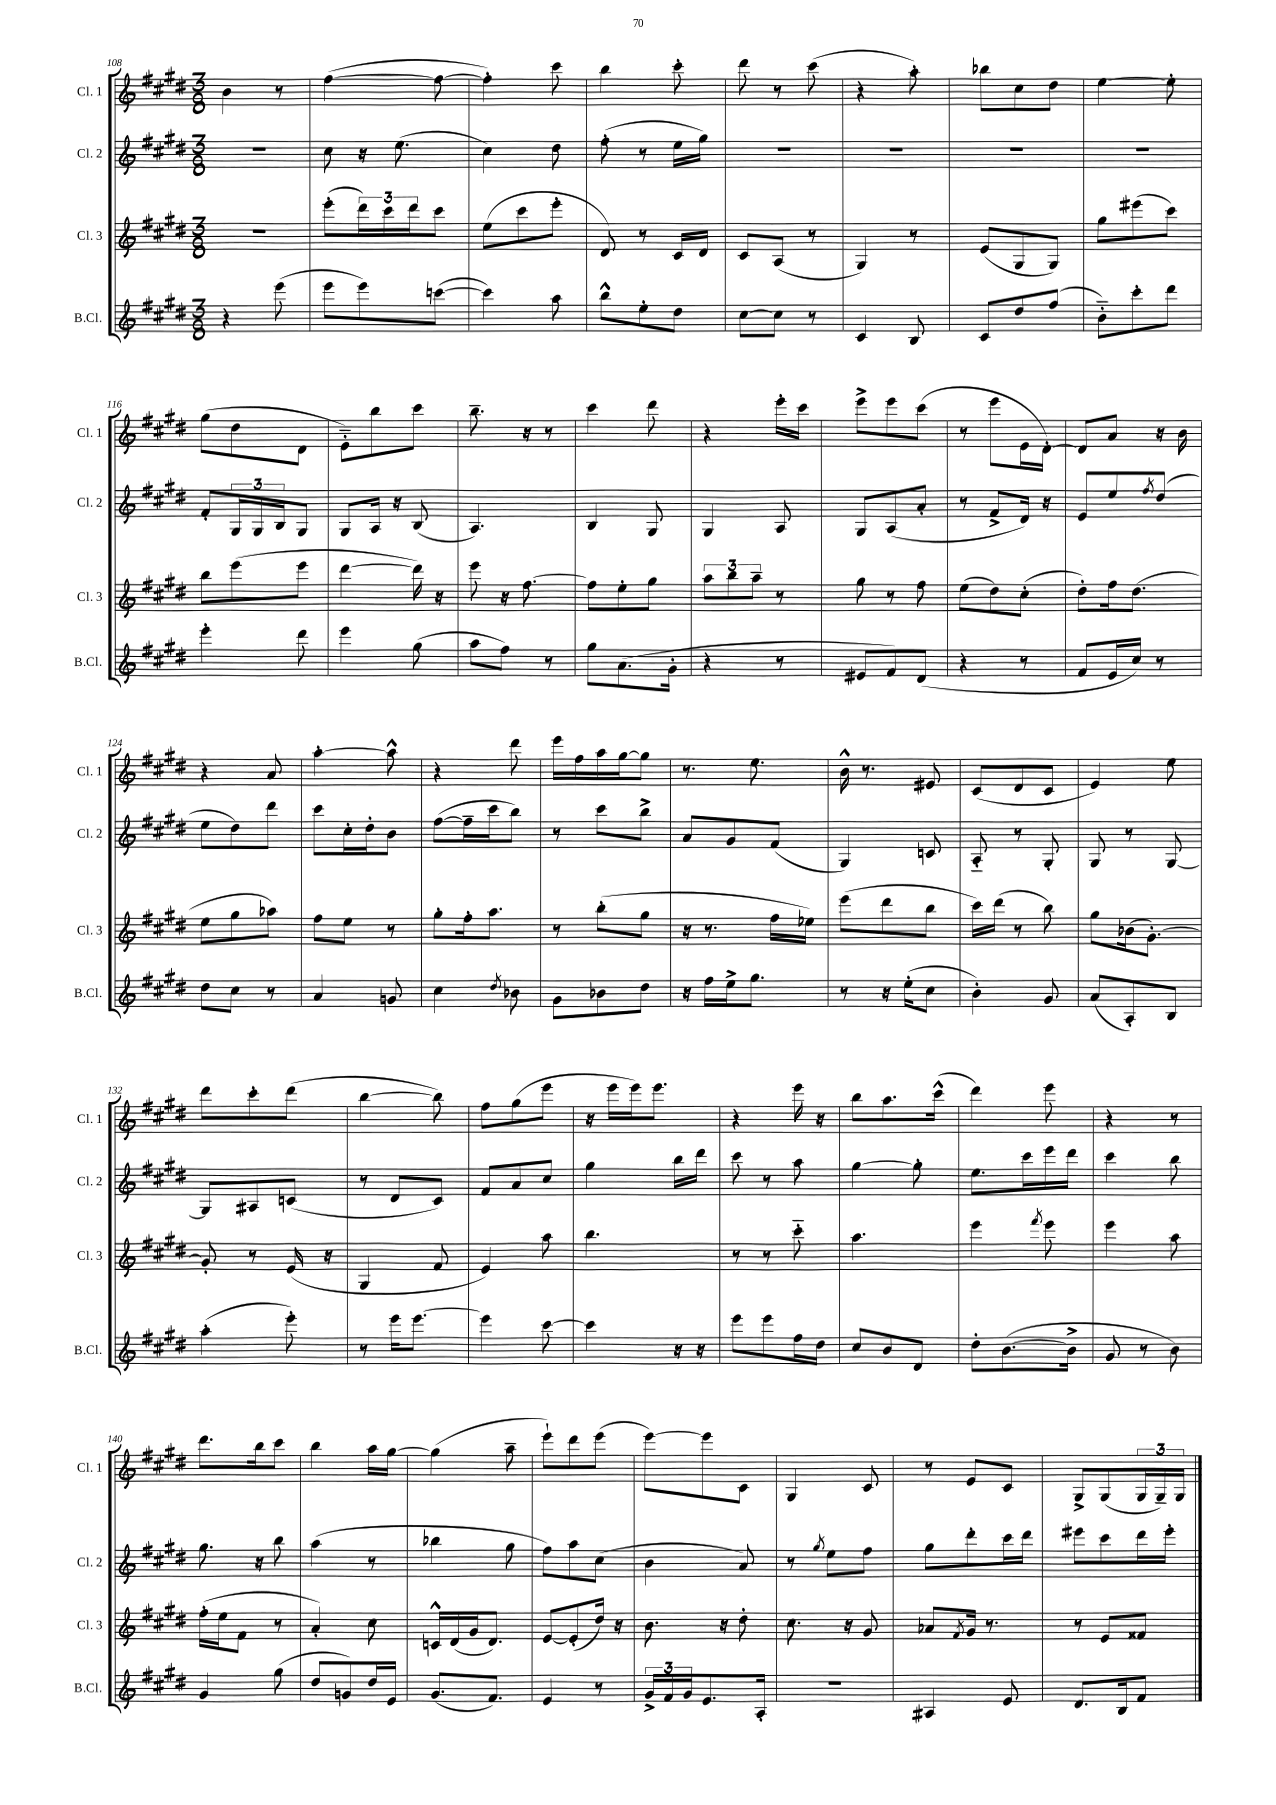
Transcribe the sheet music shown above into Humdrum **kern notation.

**kern	**kern	**kern	**kern
*staff4	*staff3	*staff2	*staff1
*clefG2	*clefG2	*clefG2	*clefG2
*k[f#c#g#d#]	*k[f#c#g#d#]	*k[f#c#g#d#]	*k[f#c#g#d#]
*M3/8	*M3/8	*M3/8	*M3/8
4r	4.r	4.r	4b
(8eee	.	.	8r
=	=	=	=
8eee	(8eee'	8cc#	([4ff#
8eee)	24ddd#)	16r	.
.	24ccc#	.	.
.	.	(8.ee	.
.	24ddd#	.	.
([8ccc	8ccc#	.	8ff#_
=	=	=	=
4ccc])	(8ee	4cc#)	4ff#'])
.	8ccc#	.	.
8aa	8eee'	8dd#	8ccc#
=	=	=	=
8bb^^	8d#)	(8ff#'	4bb
8ee'	8r	8r	.
8dd#	16c#	16ee	8ccc#'
.	16d#	16gg#)	.
=	=	=	=
[8cc#	8c#	4.r	8ddd#
8cc#]	(8A	.	8r
8r	8r	.	(8ccc#
=	=	=	=
4c#	4G#)	4.r	4r
8B	8r	.	8aa')
=	=	=	=
8c#	(8e	4.r	8bb-
8dd#	8G#	.	8cc#
(8ff#	8G#)	.	8dd#
=	=	=	=
8b'~)	8gg#	4.r	[4ee
8ccc#'	(8eee#	.	.
8ddd#	8ccc#)	.	8ee']
=	=	=	=
4eee'	8bb	8f#'	(8gg#
.	(8eee	24G#	8dd#
.	.	24G#	.
.	.	24B	.
8ddd#	8eee	8G#	8d#
=	=	=	=
4eee	[4ddd#	8G#	8e'~)
.	.	16A	8bb
.	.	16r	.
(8gg#	16ddd#])	(8B	8ccc#
.	16r	.	.
=	=	=	=
8aa	8eee	4.A)	8.bb~
8ff#)	16r	.	.
.	[8.ff#	.	16r
8r	.	.	8r
=	=	=	=
8gg#	8ff#]	4B	4ccc#
(8.a	8ee'	.	.
.	8gg#	8G#	8ddd#
16g#'	.	.	.
=	=	=	=
4r	12aa	4G#	4r
.	12bb	.	.
.	12aa~	.	.
8r	8r	8A	16eee'
.	.	.	16ccc#
=	=	=	=
8e#	8gg#	8G#	8eee^
8f#)	8r	(8A	8eee
(8d#	8ff#	8a'	(8ccc#
=	=	=	=
4r	(8ee	8r	8r
.	8dd#)	8f#^	8eee
8r	(8cc#'	16d#)	16e
.	.	16r	[16d#')
=	=	=	=
8f#	8dd#')	8e	8d#]
16e	16ff#	8ee	8a
16cc#)	(8.dd#	.	.
.	.	8qff#	.
8r	.	(8dd#	16r
.	.	.	16b
=	=	=	=
8dd#	8ee	8ee	4r
8cc#	8gg#	8dd#)	.
8r	8aa-)	8ddd#	8a
=	=	=	=
4a	8ff#	8ccc#	[4aa'
.	8ee	16cc#'	.
.	.	16dd#'	.
8g	8r	8b	8aa^^]
=	=	=	=
4cc#	8gg#'	([8ff#	4r
.	16ff#'	16ff#~]	.
.	8.aa	16ccc#	.
8qdd#	.	.	.
8b-	.	8bb)	8ddd#
=	=	=	=
8g#	8r	8r	16eee
.	.	.	16ff#
8b-	(8bb'	8ccc#	16aa
.	.	.	[16gg#
8dd#	8gg#	8bb^	8gg#]
=	=	=	=
16r	16r	8a	8.r
16ff#	8.r	.	.
16ee^	.	8g#	.
8.gg#	.	.	8.ee
.	16ff#	(8f#	.
.	16ee-)	.	.
=	=	=	=
8r	(8eee	4G#)	16b^^
.	.	.	8.r
16r	8ddd#	.	.
(16ee'	.	.	.
8cc#	8bb	8c	8e#
=	=	=	=
4b')	16ccc#)	8A'~	(8c#
.	(16ddd#	.	.
.	8r	8r	8d#
8g#	8bb)	8G#'	8c#
=	=	=	=
(8a	8gg#	8G#	4e)
8A')	(16b-	8r	.
.	[8.g#')	.	.
8B	.	[8G#	8ee
=	=	=	=
(4aa'	8g#']	8G#]	8ddd#
.	8r	8A#	8ccc#'
8eee')	(16e	(8c	(8ddd#
.	16r	.	.
=	=	=	=
8r	4G#	8r	[4bb
16eee	.	8d#	.
[8.eee	.	.	.
.	8f#	8c#)	8bb])
=	=	=	=
4eee]	4e)	8f#	8ff#
.	.	8a	(8gg#
[8ccc#	8aa	8cc#	8eee
=	=	=	=
4ccc#]	4.bb	4gg#	16r
.	.	.	16eee
.	.	.	16eee)
.	.	.	8.eee
16r	.	16bb	.
16r	.	16ddd#	.
=	=	=	=
8eee	8r	8ccc#	4r
8eee	8r	8r	.
16ff#	8ccc#'~	8aa	16eee
16dd#	.	.	16r
=	=	=	=
8cc#	4.aa	[4gg#	8bb
8b	.	.	8.aa
8d#	.	8gg#']	.
.	.	.	(16ccc#^^
=	=	=	=
8dd#'	4eee	8.ee	4ddd#)
([8.b	.	.	.
.	.	16ccc#	.
.	8qfff#	.	.
.	8eee	16eee	8eee
16b^]	.	16ddd#	.
=	=	=	=
8g#	4eee	4ccc#	4r
8r	.	.	.
8b)	8aa	8bb	8r
=	=	=	=
4g#	(16ff#'	8.gg#	8.ddd#
.	16ee	.	.
.	8f#	.	.
.	.	16r	16bb
(8gg#	8r	8bb	8ccc#
=	=	=	=
8dd#	4a')	(4aa	4bb
8g)	.	.	.
16dd#	8cc#	8r	16aa
16e	.	.	[16gg#
=	=	=	=
(8.g#	16c^^	4bb-	(4gg#]
.	(16d#	.	.
.	16g#	.	.
8.f#)	8.d#)	.	.
.	.	8gg#	8aa~
=	=	=	=
4e	[8e	8ff#)	8eee`)
.	(8e']	8aa	8ddd#
8r	16dd#)	(8cc#	(8eee
.	16r	.	.
=	=	=	=
24g#^	8.b	4b	[8eee)
24f#	.	.	.
24g#	.	.	.
8.e	.	.	8eee]
.	16r	.	.
.	8dd#'	8a)	8c#
16A'	.	.	.
=	=	=	=
4.r	8.cc#	8r	4G#
.	.	8qgg#	.
.	.	8ee	.
.	16r	.	.
.	8g#	8ff#	8c#
=	=	=	=
4A#	8a-	8gg#	8r
.	8qf#	.	.
.	16g#	8ddd#'	8e
.	8.r	.	.
8e	.	16ccc#	8c#
.	.	16ddd#	.
=	=	=	=
8.d#	8r	8eee#	8G#^
.	8e	8ccc#	(8G#
16B	.	.	.
8f#	8f##	16ddd#	24G#
.	.	.	24G#~)
.	.	16eee#'	.
.	.	.	24G#
==	==	==	==
*-	*-	*-	*-
